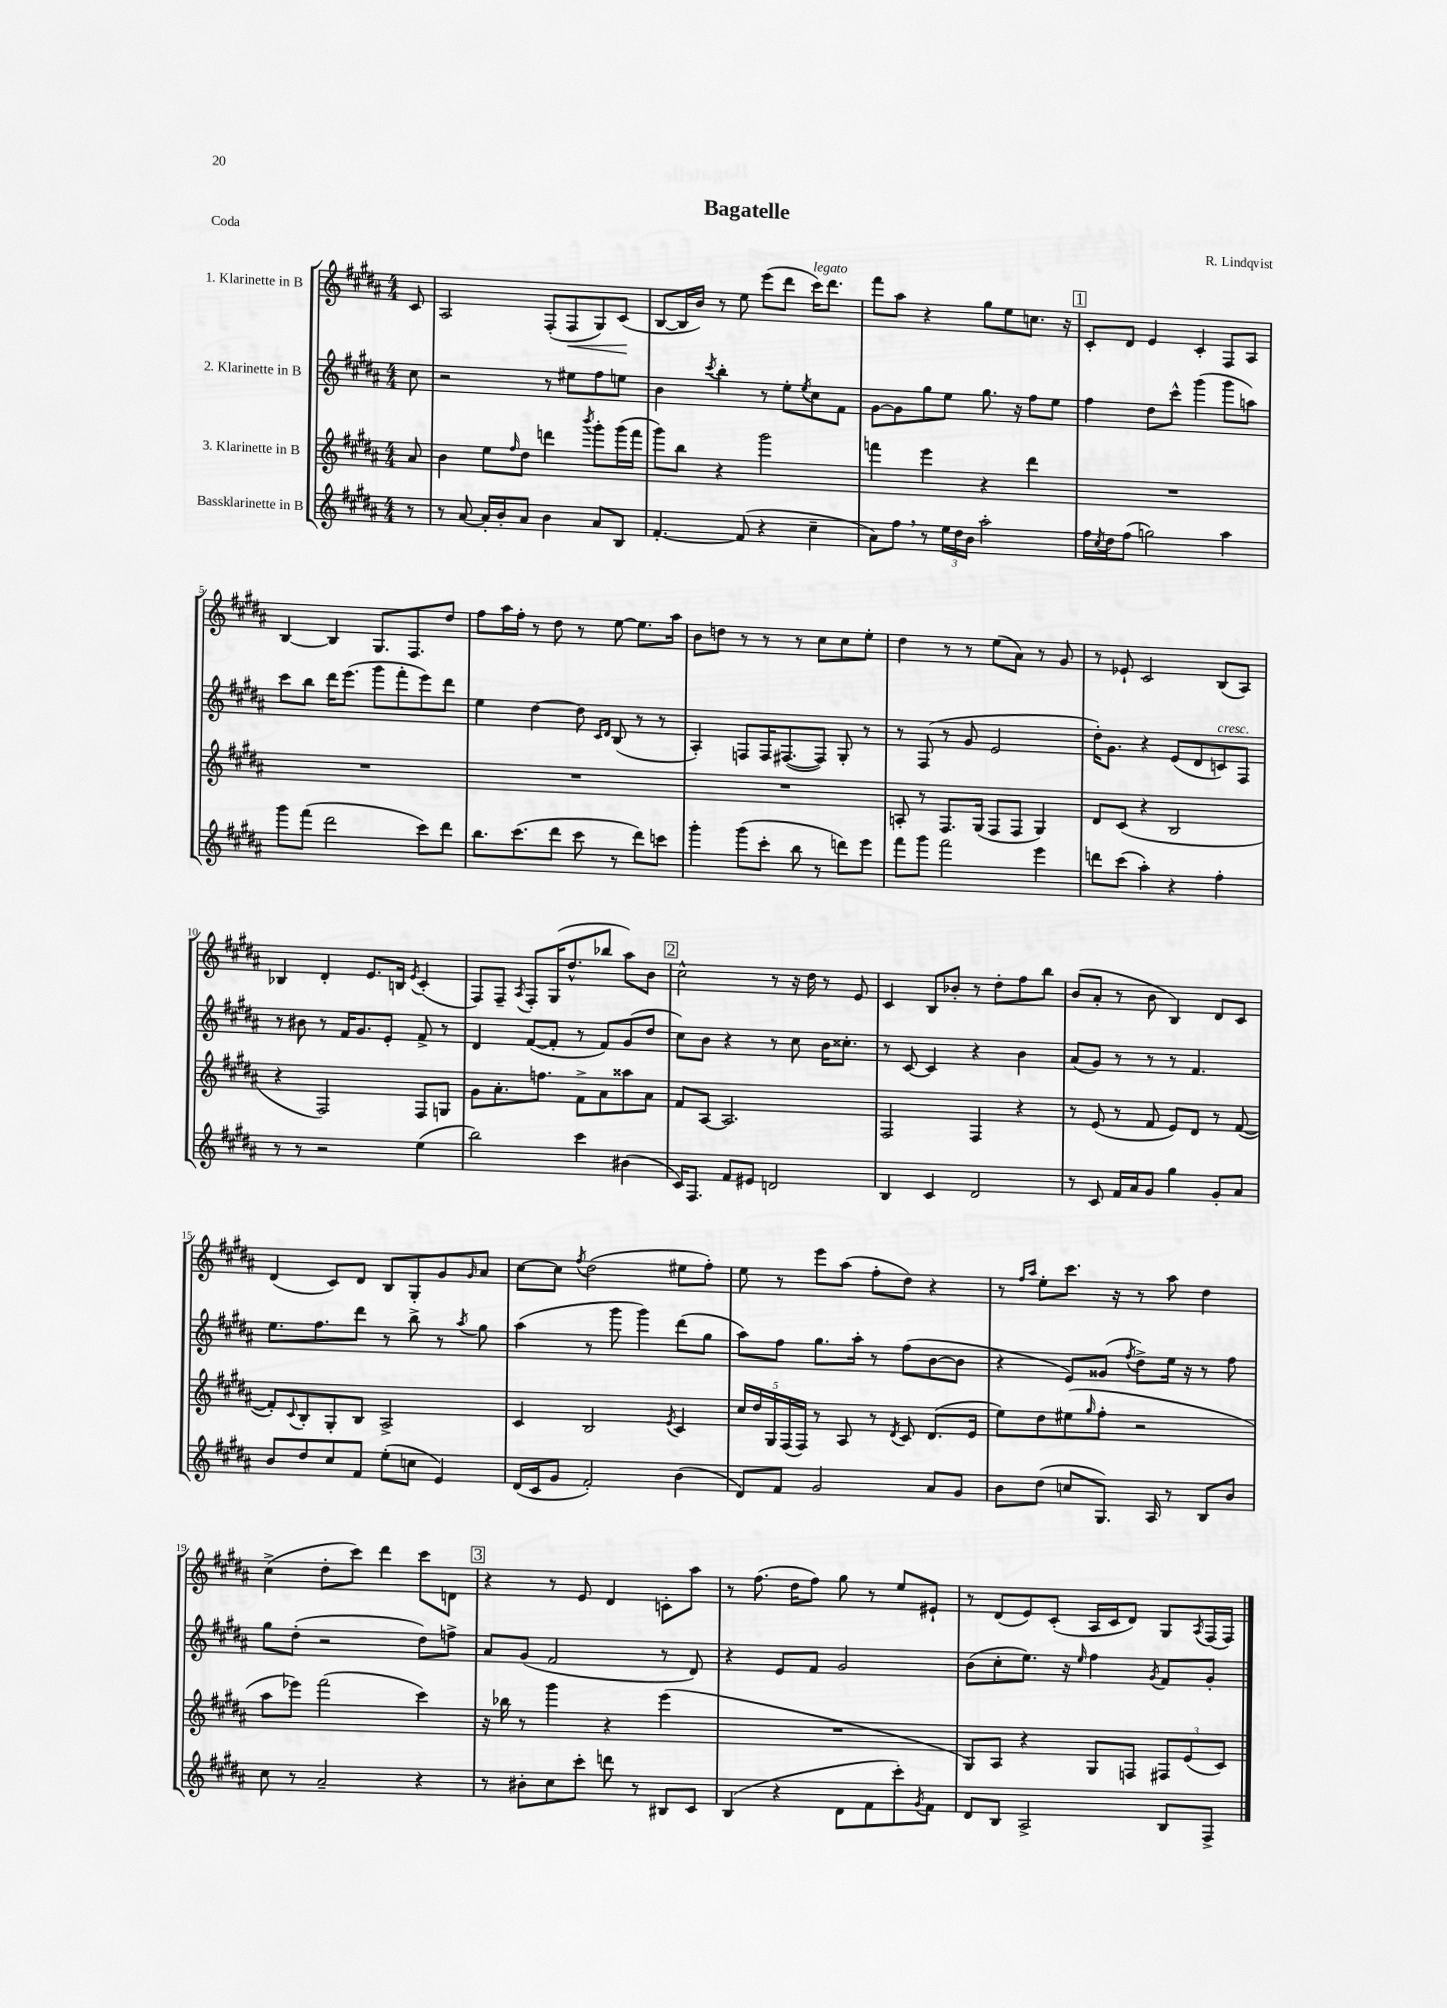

**kern	**kern	**kern	**kern
*staff4	*staff3	*staff2	*staff1
*clefG2	*clefG2	*clefG2	*clefG2
*k[f#c#g#d#a#]	*k[f#c#g#d#a#]	*k[f#c#g#d#a#]	*k[f#c#g#d#a#]
*M4/4	*M4/4	*M4/4	*M4/4
8r	8a#	8cc#	8c#
=	=	=	=
8r	4b	2r	2A#
[8a#	.	.	.
16a#']	8ee	.	.
16b'	.	.	.
.	16qqff#	.	.
8a#	8dd#	.	.
4b	4ddd	8r	(8F#'
.	.	8ee#	8F#
.	8qbbb	.	.
8a#	8ggg#'	8ff#	8G#)
8B	(16ggg#	8ee	(8c#
.	16fff#	.	.
=	=	=	=
[4.f#'	8ggg#)	4b	[8B
.	8bb	.	16B]
.	.	.	16b)
.	.	8qccc#	.
.	4r	4bb'	8r
(8f#]	.	.	8ee
4r	2ggg#	8r	(8eee
.	.	8ee'	8ddd#
.	.	8qee	.
4cc#~	.	8cc#	16ccc#)
.	.	.	8.ddd#
.	.	8f#	.
=	=	=	=
8a#)	4fff	[8g#	8fff#
8ff#	.	8g#]	8aa#
8r	4eee	8gg#	4r
24ee	.	8ee	.
24dd#	.	.	.
24b	.	.	.
2aa#'	4r	8.gg#	8gg#
.	.	.	8ee
.	.	16r	.
.	4ddd#	8ff#	8.cc
.	.	8ee	.
.	.	.	16r
=	=	=	=
16ff#	1r	4ff#	8c#'
8qcc#	.	.	.
16dd#	.	.	.
(8ff#	.	.	8d#
2gg)	.	8dd#	4e
.	.	8ccc#^^	.
.	.	(4ggg#	4c#'
4aa#	.	8ggg#	8F#
.	.	8aa)	8A#
=	=	=	=
8ggg#	1r	8ccc#	[4B
(8fff#	.	8bb	.
2ddd#	.	16ddd#	4B]
.	.	(8.eee	.
.	.	8ggg#	8.G#
.	.	8fff#'	.
.	.	.	8.F#
8ccc#)	.	8eee)	.
8ddd#	.	8ddd#	8dd#
=	=	=	=
8.bb	1r	4ee	8ff#
.	.	.	16aa#
(8.ccc#	.	.	16ff#'
.	.	[4dd#	8r
8ddd#	.	.	8dd#
8ccc#	.	8dd#]	8r
.	.	16qqc#	.
.	.	16qqd#	.
8r	.	(8B	[8ee
8ddd#)	.	8r	8.ee]
8ccc	.	8r	.
.	.	.	16aa#
=	=	=	=
4ggg#'	1r	4A#')	8b
.	.	.	8dd
(8ggg#	.	8F	8r
8ccc#'	.	16F	8r
.	.	([8.F#	.
8bb	.	.	8r
8r	.	8F#])	8cc#
8ddd)	.	8G#'	8cc#
8eee	.	8r	8ee'
=	=	=	=
8fff#	8A'	8r	4dd#
8ggg#	8r	(8F#	.
2fff#	8.F#	8r	8r
.	.	8g#	8r
.	(16G#	.	.
.	8F#	2e	(8ee
.	8F#	.	8a#)
4eee	4G#)	.	8r
.	.	.	8g#
=	=	=	=
8ddd	8d#	16dd#')	8r
.	.	8.g#	.
(8ccc#	(8c#	.	8e-`
4aa#')	4r	4r	2c#
4r	2B	(8e	.
.	.	8d#	.
4ff#'	.	8c)	(8B
.	.	8F#	8A#)
=	=	=	=
8r	4r	8r	4B-
8r	.	8b#	.
2r	2F#)	8r	4d#'
.	.	16f#	.
.	.	8.g#	.
.	.	.	8.e
.	.	8e'	.
.	.	.	16B
.	.	.	8qe
(4ee	8F#	8f#^	(4c#'
.	8G	8r	.
=	=	=	=
2bb)	8g#	4d#	8F#)
.	8.a#'	.	8F#~
.	.	.	8qA#
.	.	([8f#	8F#'
.	8.ff	.	.
.	.	8f#']	(16G#
.	.	.	8.dd#^^
4ccc#	8f#^	8r	.
.	8a#	8f#)	8bb-
(4b#	8aa##	(8g#	8aa#)
.	8a#	8dd#	8b
=	=	=	=
16c#)	8f#	8cc#)	2cc#^^
8.F#	.	.	.
.	[8A#	8b	.
8f#	2.A#]	4r	.
8e#	.	.	.
2d	.	8r	8r
.	.	8cc#	16r
.	.	.	16dd#
.	.	16b	8r
.	.	8.cc##'	.
.	.	.	8e
=	=	=	=
4B	2F#	8r	4c#
.	.	[8c#	.
4c#	.	4c#]	8B
.	.	.	8b-'
2d#	4F#	4r	8r
.	.	.	8dd#'
.	4r	4b	8ff#
.	.	.	8bb
=	=	=	=
8r	8r	(8a#	(8b
8c#	(8e	8g#)	8a#'
16f#	8r	8r	8r
16a#	.	.	.
8g#	8f#	8r	8b
4gg#	8e)	8r	4B)
.	8d#	4.f#	.
8g#'	8r	.	8d#
8a#	([8f#	.	8c#
=	=	=	=
8b	8f#'])	8.ee	(4d#
.	8qqc#	.	.
8dd#	8B'	.	.
.	.	8.ff#	.
8cc#	8G#'	.	8c#)
8f#	8B	8ddd#	8d#
(8ee'	2A#^	8r	8B
8cc	.	8bb^	8G#'
4e)	.	8r	8g#
.	.	8qaa#	16qqg#
.	.	8gg#	8a#
=	=	=	=
(16d#	4c#	(4aa#	[8cc#
16c#	.	.	.
8g#	.	.	8cc#]
.	.	.	8qff#
2f#')	2B	8r	(2dd#
.	.	8ggg#	.
.	.	4ggg#)	.
.	8qe	.	.
(4b	4c#	(8ddd#	8ee#
.	.	8gg#	8ff#')
=	=	=	=
8d#)	20cc#	8aa#)	8ee
.	20dd#	.	.
.	20G#	.	.
8f#	.	8ff#	8r
.	(20F#	.	.
.	20F#)	.	.
2g#	8r	8.gg#	8eee
.	8A#	.	(8aa#
.	.	16aa#'	.
.	8r	8r	8ff#'
.	8qd#	.	.
.	8c#	(8ff#	8dd#)
8a#	(8.d#	[8b	4r
8g#	.	8b]	.
.	16e	.	.
=	=	=	=
8b	8ee)	4r	8r
.	.	.	16qqff#
.	.	.	16qqaa#
(8dd#	8dd#	.	8ee'
8cc	(8ee#	8e)	8.ccc#
.	16qqgg#	.	.
8.G#)	8ff#'	(8g##	.
.	.	.	16r
.	.	8qff#	.
.	2r	8dd#^)	8r
16A#	.	.	.
8r	.	16ee	8aa#
.	.	16r	.
8B	.	8r	4dd#
8b	.	8ff#	.
=	=	=	=
8cc#	8aa#	8gg#	(4cc#^
8r	8eee-)	(8dd#'	.
2a#~	(2fff#	2r	8dd#'
.	.	.	8ccc#)
.	.	.	4ddd#
4r	4ccc#)	8dd#)	8ccc#
.	.	8ff^	8d
=	=	=	=
8r	16r	8a#	4r
.	16bb-	.	.
8b#'	8r	(8g#	.
8cc#	4ggg#	2f#	8r
8ccc#'	.	.	8e
8ddd	4r	.	4d#
8r	.	.	.
8B#	(4eee	8r	8c'
8c#	.	8d#)	8aa#
=	=	=	=
(4B	1r	4r	8r
.	.	.	(8.ff#
4r	.	8e	.
.	.	.	16dd#
.	.	8f#	8ff#)
8d#	.	2g#	8gg#
8f#	.	.	8r
8ccc#')	.	.	8ee
8qg#	.	.	.
8f#	.	.	8e#`
=	=	=	=
8d#	8G#)	(8b	8r
8B	8A#	8cc#'	(8d#
2A#^	4r	8.ee)	8e)
.	.	.	(8c#'
.	.	16r	.
.	.	16qqee	.
.	8G#	4ff#	16A#
.	.	.	16c#
.	8F	.	8d#)
.	.	8qg#	.
8B	12F#	8f#	8G#
.	(12e	.	.
.	.	.	8qA#
8F#^	.	8g#'	(16F#
.	12c#)	.	.
.	.	.	16F#)
==	==	==	==
*-	*-	*-	*-
